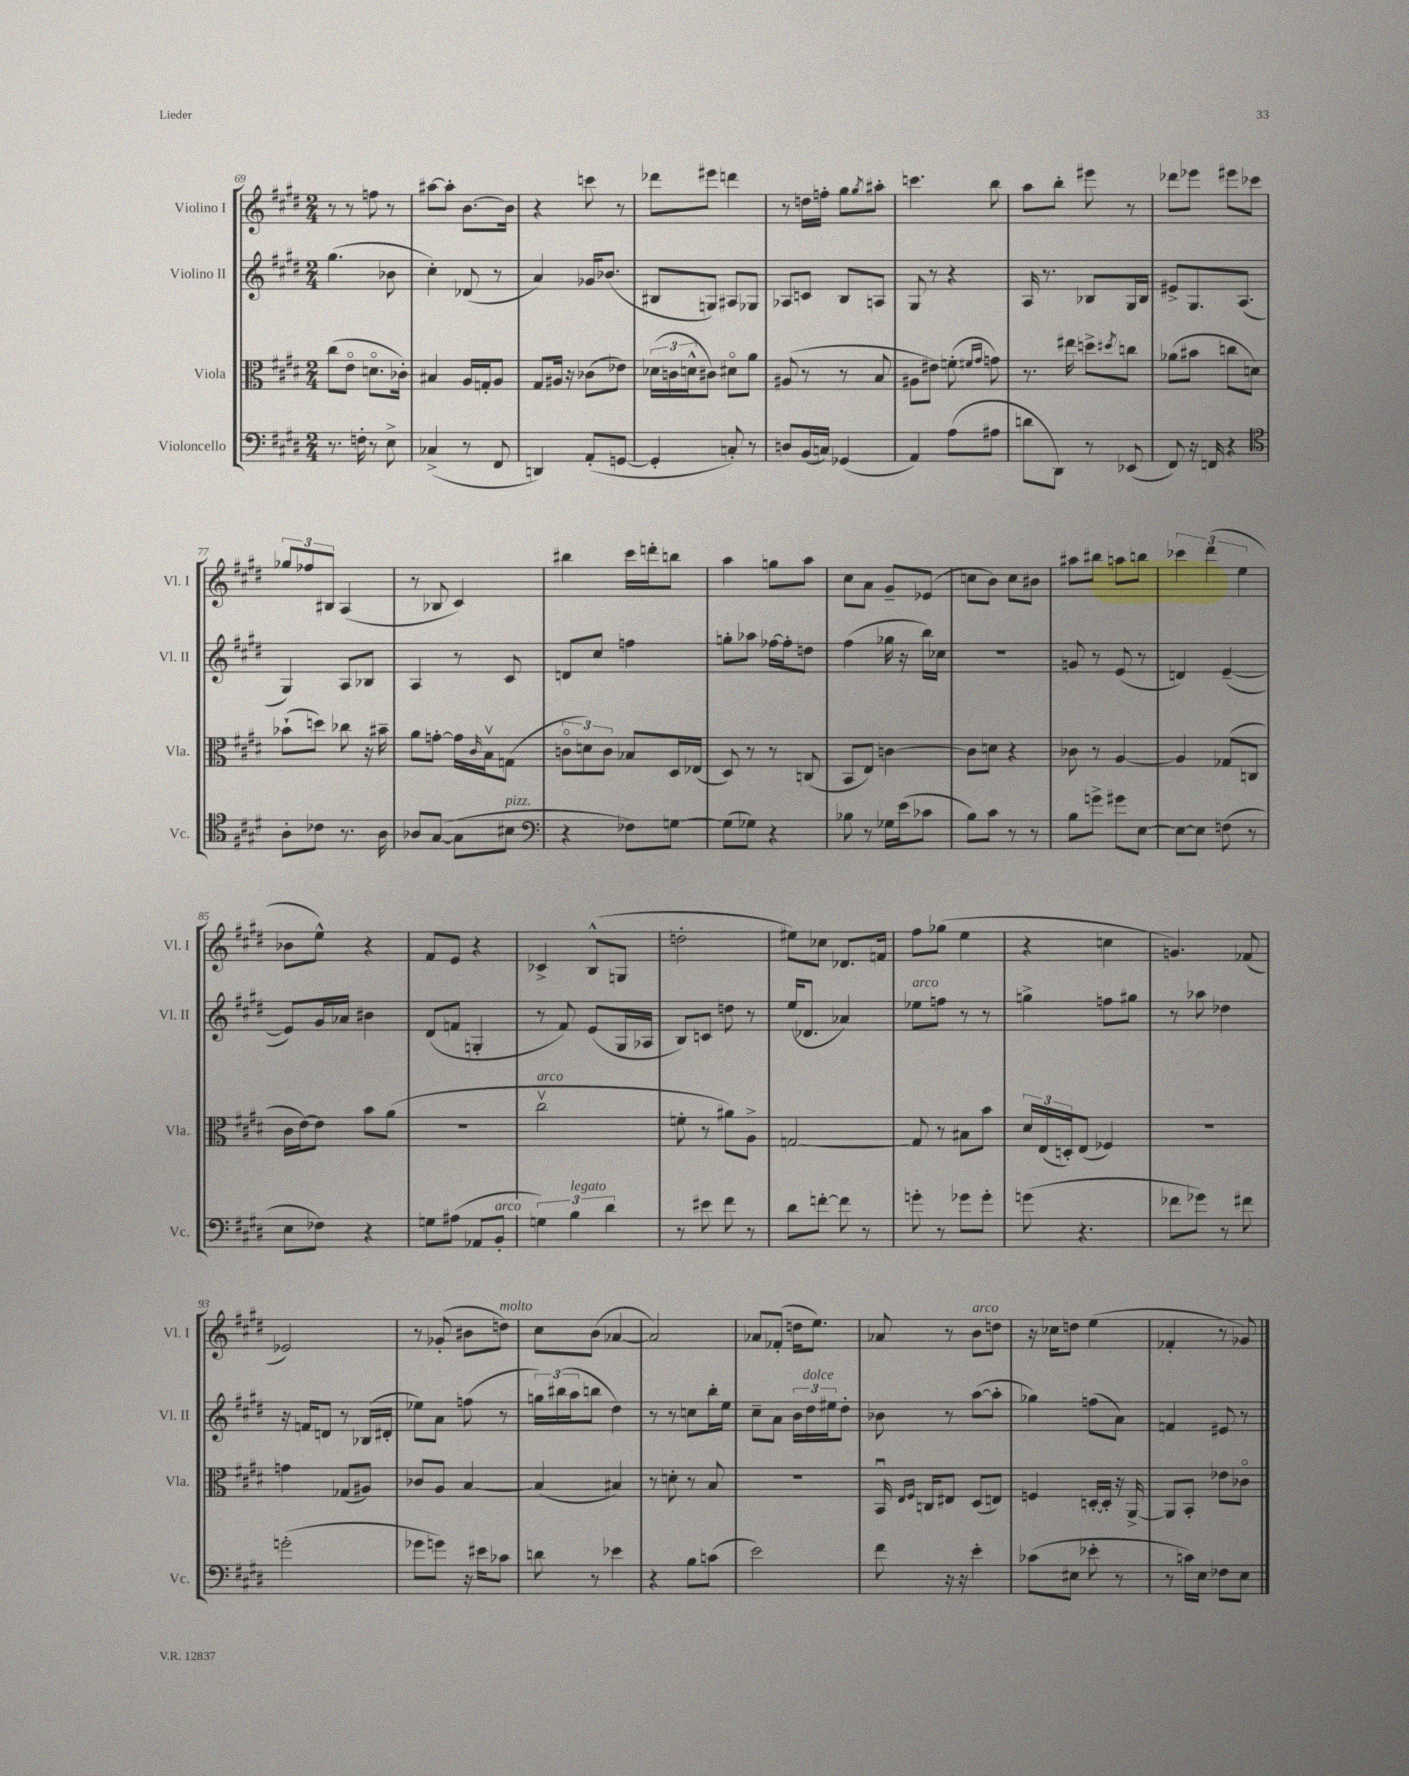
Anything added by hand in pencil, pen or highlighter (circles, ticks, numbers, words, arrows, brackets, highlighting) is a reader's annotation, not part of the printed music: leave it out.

**kern	**kern	**kern	**kern
*part4	*part3	*part2	*part1
*staff4	*staff3	*staff2	*staff1
*I"Violoncello	*I"Viola	*I"Violino II	*I"Violino I
*I'Vc.	*I'Vla.	*I'Vl. II	*I'Vl. I
*clefF4	*clefC3	*clefG2	*clefG2
*k[f#c#g#d#]	*k[f#c#g#d#]	*k[f#c#g#d#]	*k[f#c#g#d#]
*M2/4	*M2/4	*M2/4	*M2/4
=69	=69	=69	=69
8.r	(8cc#\L	(4.gg#\	8r
.	8e\J	.	8r
16Fn'\	.	.	.
8r	8.dn\L	.	8ffn\
8E^\	.	8b-X\	8r
.	16c-X'\Jk)	.	.
=70	=70	=70	=70
(4C-X^/	4B#X/	4cc#'\)	[8aa#X\L
.	.	.	8aa#'\J]
8r	16A/LL	(8d-X/	[8.b\L
.	16Gn'/J	.	.
8FF#/	8A/J	8r	.
.	.	.	16b\Jk]
=71	=71	=71	=71
4DDn/)	8G#/L	4a/)	4r
.	16A#X/Jk	.	.
.	16r	.	.
(8AA'/L	(8c-X\L	16g-X/KL	8cccn\
.	.	(8.b-X/J	.
[8GGn/J	8e-X\J)	.	8r
=72	=72	=72	=72
4GG'/]	(24d-X\LL	8B#X/L	8ddd-X\L
.	24cn\	.	.
.	24dn^^\J	.	.
.	8c#X\J)	8Gn/J)	8eee#X\J
8Cn'/)	8d#X\L	8A#X/L	4dddn\
8r	8a\J	8G-X/J	.
=73	=73	=73	=73
8Dn/L	(8A#X/	8A-X/L	8r
(16BB/L	8r	8cn/J	16ddn\LL
16Cn/JJ)	.	.	16ffn'\JJ
(4GG-X/	8r	8B/L	8gg#\L
.	.	.	8qgg#/
.	8B/	8An/J	8aa#X'\J
=74	=74	=74	=74
4AA/)	8A#X\L	8G#/	4.cccn\
.	8e#X\J)	8r	.
(8A\L	(8fn'\	4r	.
.	16qqf#X/LL	.	.
.	16qqg#/JJ	.	.
8A#X\J	8gn\)	.	8bb\
=75	=75	=75	=75
8dn\L	8.r	16A/	8aa\L
.	.	8.r	.
8DD#\J)	.	.	8bb'\J
.	16ee#X\	.	.
8r	8ddn^\L	8B-X/L	8eee#X\
.	8qdd#X/	.	.
(8EE-X/	8ccn\J	16G#/L	8r
.	.	16B-/JJ	.
=76	=76	=76	=76
8FF#/)	(8a-X\L	8e#X^/L	8ddd-X\L
16r	8b#X\J	8.G#/	8eee-X\J
16FFn/	.	.	.
4r	8ccn\L	.	8eee#X\L
.	.	(8.A/J	.
.	8dn\J)	.	8ccc-X\J
!!LO:LB:g=z
=77	=77	=77	=77
*clefC4	*	*	*
8A'\L	(8b-X`\L	4G#/)	12gg-X/L
.	.	.	12ff-X/
8c-X\J	8ddn\J)	.	.
.	.	.	12B#X/J
8.r	8cc-X\	8A/L	(4A/
.	16r	8B-X/J	.
16A\	16b#X~\	.	.
=78	=78	=78	=78
8A-X/L	8a\L	4A/	8r
([8G#/J	[8gn'\J	.	8B-X/
8G#\L]	16g\LL]	8r	4c#/)
.	16qqc#/	.	.
.	16Bv\J	.	.
!LO:TX:a:i:t=pizz.	!	!	!
8B#X\J	(8Gn\J	8c#/	.
=79	=79	=79	=79
*clefF4	*	*	*
4r	12cn\L	8dn/L	4bb#X\
.	12dn\)	.	.
.	.	8cc#/J	.
.	12c\J	.	.
8F-X\L)	8B-X/L	4ffn\	16ccc#\LL
.	.	.	16dddn'\J
[8Gn\J	16D#/L	.	8bbn\J
.	(16E-X/JJ	.	.
=80	=80	=80	=80
(8G\L]	8D#/)	8ggn'\L	4aa\
8G-X\J)	8r	8aa-X\J	.
4r	8r	[16ff-X\LL	8ggn\L
.	.	16ff-'\J]	.
.	(8Cn/	8ddn\J	8aa\J
=81	=81	=81	=81
8B-X\	8BB/L	(4ff#\	8cc#\L
8r	8E/J)	.	8a\J
16G-X\LL	[4cn\	16gg-X\	8g#~/L
(16e\J	.	16r	.
8c-X\J	.	16bb\LL)	(8e-X/J
.	.	16cc-X\JJ	.
=82	=82	=82	=82
8B\L)	8c\L]	2r	8ccn\L
8c#\J	8dn\J	.	8b\J)
8r	4r	.	8cc\L
8r	.	.	8b#X\J
=83	=83	=83	=83
8B\L	8c-X\	8gn/	8aa#X\L
8gn^\J	8r	8r	8bb#X\J
8g#X\L	[4A/	(8e/	8aan\L
[8E\J	.	8r	8bbn\J
=84	=84	=84	=84
8E\L_	4A/]	4dn/)	6ccc-X\
8E\J]	.	.	.
.	.	.	(6ddd#\
(8Fn\	(8G-X/L	([4e~/	.
.	.	.	6ee\
8r	8Cn/J	.	.
!!LO:LB:g=z
=85	=85	=85	=85
8E\L	16c#\LL	8e/L])	8b-X\L
.	[16e\J)	.	.
8F-X\J)	8e\J]	16g#/L	8ee^^\J)
.	.	16a-X/JJ	.
4r	8b\L	4b#X\	4r
.	(8a\J	.	.
=86	=86	=86	=86
8Gn\L	2r	(8d#/L	8f#/L
(8A#X\J	.	8fn/J	8e/J
8AA-X/L	.	4Gn'/	4r
!LO:TX:a:i:t=arco	!	!	!
8BB'/J	.	.	.
=87	=87	=87	=87
!	!LO:TX:a:i:t=arco	!	!
6Gn\)	2cc#v\	8r	4c-X^/
.	.	8f#/)	.
!LO:TX:a:i:t=legato	!	!	!
6B\	.	.	.
.	.	(8e/L	(8B^^/L
6d#\	.	.	.
.	.	16G#/L	8Gn/J
.	.	16A-X/JJ	.
=88	=88	=88	=88
8r	8fn'\	8B/L)	2ddn'\
8e#X\	8r	8cn/J	.
8f#\	8a#X\L)	8ddn\	.
8r	8A^\J	8r	.
=89	=89	=89	=89
8d#\L	[2Gn/	(16ee/KL	8ee#X\L)
.	.	8.d-X/J	.
[8fn'\J	.	.	8cc-X\J
8f\]	.	4a-X/)	8.d-X/L
8r	.	.	.
.	.	.	16fn/Jk
=90	=90	=90	=90
!	!	!LO:TX:a:i:t=arco	!
8gn'\	8G/]	8ee-X\L	8ff#\L
8r	8r	8ffn\J	(8gg-X\J
8g-X\L	8B#X\L	8r	4ee\
8g-'\J	8b\J	8r	.
=91	=91	=91	=91
(8gn\	24d#/LL	4ggn^\	4r
.	(24E/	.	.
.	24Dn'/J)	.	.
4.r	(8E/J	.	.
.	4F-X/)	8ffn\L	4ccn\
.	.	8gg#X\J	.
=92	=92	=92	=92
8f-X\L	2r	8r	4.gn/)
8g-X\J)	.	8aa-X\	.
8r	.	4dd-X\	.
8f#X\	.	.	(8f-X/
!!LO:LB:g=z
=93	=93	=93	=93
(2gn'\	4gn\	16r	2e-X/)
.	.	16fn/KL	.
.	.	8dn/J	.
.	(8G-X/L	8r	.
.	8A#X/J)	(16B-X/LL	.
.	.	16d#X'/JJ	.
=94	=94	=94	=94
8g-X\L	8c-X/L	8ee-X\L)	8r
8gn\J)	8A/J	8a\J	(8g-X'/
16r	[4B/	(8ffn\	8b#X\L
16e#X\KL	.	.	.
!	!	!	!LO:TX:a:i:t=molto
8c-X\J	.	8r	8ddn\J)
=95	=95	=95	=95
8dn\	(4B/]	24ggn\LL)	8cc#\L
.	.	(24bb#X\	.
.	.	24aa\J	.
8r	.	8bbn\J	(8b\J
4e-X\	4B#X/)	4dd#\)	[4a-X/
=96	=96	=96	=96
4r	8r	8r	2a-/])
.	8dn'\	8r	.
8B\L	8r	8ccn\L	.
(8cn\J	8B/	16bb'\L	.
.	.	16ee\JJ	.
=97	=97	=97	=97
2e\)	2r	8cc#~\L	8a-X/L
.	.	8a\J	(8f-X'/J
.	.	24b\LL	16ddn\KL
!	!	!LO:TX:a:i:t=dolce	!
.	.	24dd#\	.
.	.	.	8.ee\J)
.	.	24ee#X\J	.
.	.	8dd#'\J	.
=98	=98	=98	=98
8f#\	16BBu/	8b-X\	8a-X/
.	16qqE/LL	.	.
.	16qqF#/JJ	.	.
.	16Cn/KL	.	.
16r	8E#X/J	8r	8r
16r	.	.	.
!	!	!	!LO:TX:a:i:t=arco
4e'\	(8D#/L	([8aa\L	8b\L
.	8En/J)	8aa'\J]	8ddn\J
=99	=99	=99	=99
(8c-X\L	4Fn/	4gg-X\)	16r
.	.	.	16cc-X\KL
8E#X\J	.	.	8ddn\J
8e-X'\	[16Dn'/LL	(8ffn\L	(4ee\
.	16D'/JJ]	.	.
8r	16r	8a\J)	.
.	[16AA^/	.	.
=100	=100	=100	=100
8r	8AA/L]	4fn/	4f-X'/
16cn\LL)	8BB'/J	.	.
16E\JJ	.	.	.
8F-X\L	8e-X\L	8e#X/	8r
8E\J	8c-X\J	8r	8g-X/)
==	==	==	==
*-	*-	*-	*-
